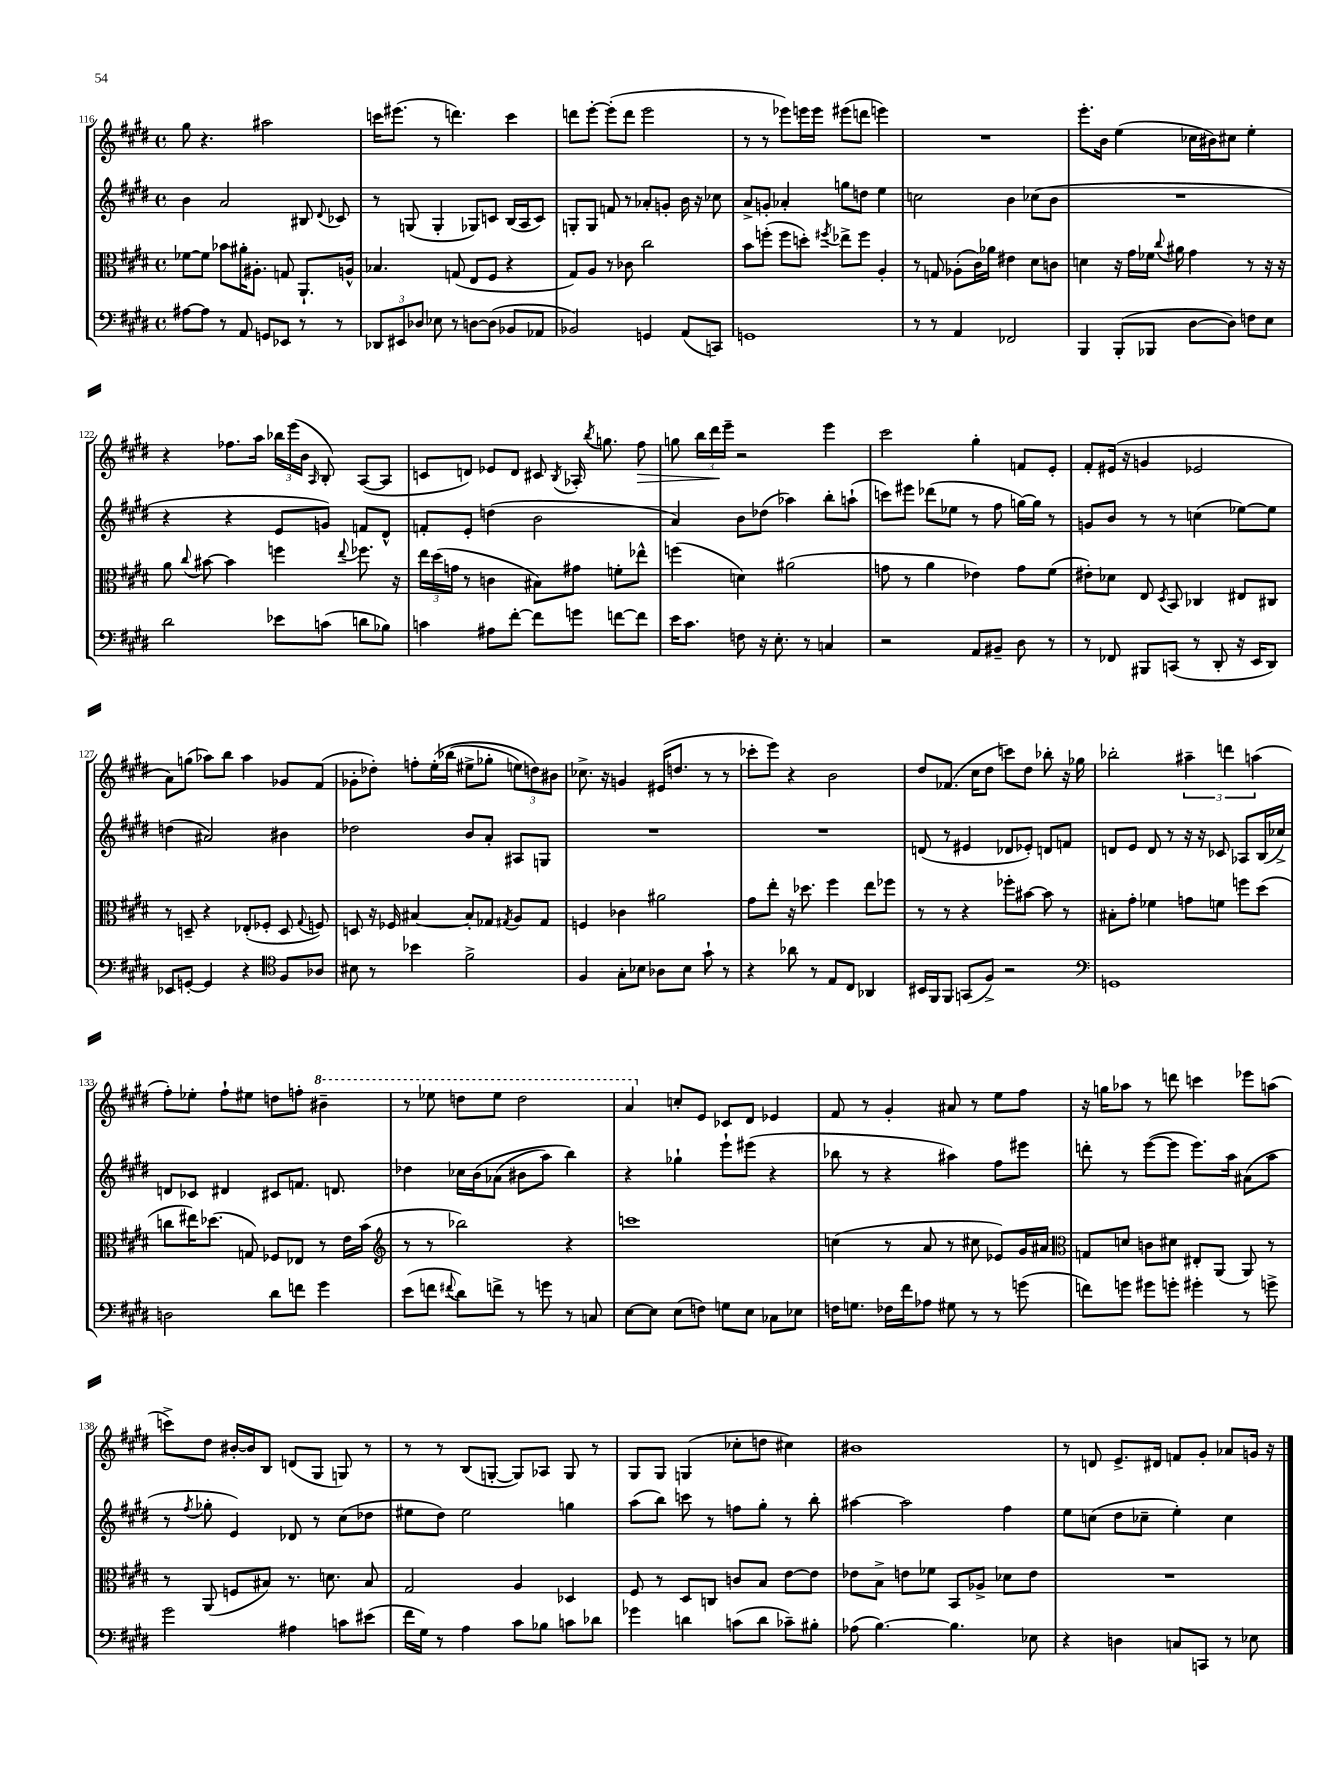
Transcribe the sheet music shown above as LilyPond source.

<<
\new StaffGroup <<
\new Staff = "s0" {
    \clef treble \key e \major \defaultTimeSignature \time 4/4
    \autoBeamOff gis''8 r4. ais''2 |
    c'''16[ eis'''8.]( r8 d'''4.) c'''4 |
    d'''8[ e'''8]~-. e'''8[-.( d'''8] e'''2 |
    r8 r8 ees'''8[) e'''16 e'''16] eis'''8[( d'''8] e'''4) |
    R1 |
    e'''8.[-. b'16] e''4( ces''16[ bis'16) cis''8] e''4-. |
    r4 fes''8.[ a''16] \tuplet 3/2 { bes''16[ e'''16( b'16] } \grace { a16 } b8-.) a8[~( a8] |
    c'8[ d'8]) ees'8[ d'8] cis'8 \acciaccatura { b8 } aes16-. \acciaccatura { b''8 } g''8. fis''8\> |
    g''8 \tuplet 3/2 { b''16[ dis'''16\! e'''16]-- } r2 e'''4 |
    cis'''2 gis''4-. f'8[ e'8]-. |
    fis'8[-. eis'16]( r16 g'4 ees'2 |
    a'8[) g''8]( aes''8[) b''8] aes''4 ges'8[ fis'8]( |
    ges'8[-. des''8]-.) f''8[-. e''16-.\( bes''16]( eis''8[-> ges''8]-. \tuplet 3/2 { e''8[) d''8\) bis'8] } |
    ces''8.-> r16 g'4 eis'16[( d''8.] r8 r8 |
    ces'''8[-. e'''8]) r4 b'2 |
    dis''8[ fes'8.]( cis''16[ dis''8] c'''8[) dis''8] bes''8-. r16 ges''16 |
    bes''2-. \tuplet 3/2 { ais''4-- d'''4 a''4( } |
    fis''8[-.) ees''8]-. fis''8[-! eis''8] d''8[ f''8]-. \ottava #1 bis''4-- |
    r8 ees'''8 d'''8[ ees'''8] d'''2 |
    a''4 \ottava #0 c''8[-. e'8] ces'8[ dis'8] ees'4 |
    fis'8 r8 gis'4-. ais'8 r8 e''8[ fis''8] |
    r16 g''16[ aes''8] r8 d'''8 c'''4 ees'''8[ a''8]( |
    c'''8[->) dis''8] bis'16[~-. bis'16 b8] d'8[( gis8] g8) r8 |
    r8 r8 b8[( g8]~-. g8[) aes8] g8 r8 |
    gis8[ gis8] g4( ces''8[-. d''8] cis''4) |
    bis'1 |
    r8 d'8 e'8.[-> dis'16] f'8[ gis'8]-. aes'8[ g'16] r16 \bar "|." |
}
\new Staff = "s1" {
    \clef treble \key e \major \defaultTimeSignature \time 4/4
    \autoBeamOff b'4 a'2 bis8 \appoggiatura { dis'8 } ces'8 |
    r8 g8( g4-. ges8[) c'8] b16[( a16 c'8]) |
    g8[-. g8] f'8 r8 aes'8[-. g'8]-. b'16 r16 ces''8 |
    a'8[-> g'8]-. aes'4-. g''8[ d''8] e''4 |
    c''2 b'4 ces''8[( b'8] |
    R1 |
    r4 r4 e'8[ g'8]) f'8[ dis'8]-^ |
    f'8[-. e'8]-. d''4( b'2 |
    a'4) b'8[ des''8]( aes''4) b''8[-. a''8]-!( |
    c'''8[) eis'''8] des'''8[( ees''8] r8 fis''8 g''16[~) g''16] r8 |
    g'8[ b'8] r8 r8 c''4( ees''8[~) ees''8] |
    d''4( ais'2) bis'4 |
    des''2 b'8[ a'8]-. ais8[ g8] |
    R1 |
    R1 |
    d'8( r8 eis'4 des'8[ ees'8]-.) d'8[ f'8] |
    d'8[ e'8] d'8 r8 r16 r16 ces'8 aes8[ b16( ces''16]->) |
    d'8[ ces'8] dis'4 cis'8[ f'8.] d'8. |
    des''4 ces''16[ b'16\( aes'8]( bis'8[ a''8]) b''4\) |
    r4 ges''4-! e'''8[-! eis'''8]( r4 |
    bes''8 r8 r4 ais''4) fis''8[ eis'''8] |
    d'''8-. r8 e'''8[~( e'''8] e'''8.[) a''16] ais'8[( a''8] |
    r8 \acciaccatura { fis''8 } ges''8-. e'4) des'8 r8 cis''8[( des''8] |
    eis''8[ dis''8]) eis''2 g''4 |
    a''8[( b''8]) c'''8 r8 f''8[ gis''8]-. r8 b''8-. |
    ais''4~ ais''2 fis''4 |
    e''8[ c''8]( dis''8[ ces''8]-- e''4-.) ces''4 \bar "|." |
}
\new Staff = "s2" {
    \clef alto \key e \major \defaultTimeSignature \time 4/4
    \autoBeamOff fes'8[~ fes'8] bes'8[ ais'16-. ais8.]-. g8 a,8.[-! a16]-^ |
    bes4. g8( e8[ fis8] r4 |
    gis8[) a8] r8 ces'8 cis''2 |
    b'8[ f''8]-.( f''8[ d''8]-.) \acciaccatura { fis''8 } ees''8[-> fis''8] a4-. |
    r8 g8 aes8[-.( cis'16) aes'16] eis'4 dis'8[ c'8] |
    d'4 r16 gis'16[ fes'16] \appoggiatura { cis''8 } ais'16 gis'4 r8 r16 r16 |
    a'8 \appoggiatura { cis''8 } bis'8~ bis'4 f''4 \appoggiatura { e''8 } fes''8. r16 |
    \tuplet 3/2 { e''16[ dis''16( g'16] } r8 c'4 bis8[) gis'8] f'8[-. ees''8]-^ |
    f''4( d'4) ais'2( |
    g'8 r8 a'4 ees'4) g'8[ fis'8]( |
    eis'8[-.) des'8] e8 \acciaccatura { dis8 } b,8 ces4 eis8[ cis8] |
    r8 d8-- r4 ees8[-.( fes8]-. d8 \appoggiatura { gis8 } f8) |
    d8 r16 fes16 bis4~ bis8[-. ges8] \acciaccatura { gis8 } a8[ gis8] |
    f4 ces'4 ais'2 |
    gis'8[ e''8]-. r16 des''8. fis''4 e''8[ fes''8] |
    r8 r8 r4 fes''8[-. bis'8]~ bis'8 r8 |
    bis8[-. gis'8]-. fes'4 g'8[ f'8] f''8[ dis''8]( |
    c''8[ eis''16) des''8.]( g8) fes8[ ees8] r8 e'16[ b'16]( |
    \clef treble r8 r8 bes''2) r4 |
    c'''1 |
    c''4( r8 a'8 r8 cis''8 ees'8[) gis'16 ais'16] |
    \clef alto g8[ d'8] c'8[ dis'8] eis8[-. a,8]( a,8) r8 |
    r8 a,8( f8[ bis8]) r8. d'8. bis8 |
    gis2 a4 des4 |
    fis8 r8 dis8[ c8] c'8[ b8] e'8[~ e'8] |
    ees'8[ b8]-> e'8[ fes'8] b,8[ aes8]-> des'8[ e'8] |
    R1 \bar "|." |
}
\new Staff = "s3" {
    \clef bass \key e \major \defaultTimeSignature \time 4/4
    \autoBeamOff ais8[~ ais8] r8 a,8 g,8[ ees,8] r8 r8 |
    \tuplet 3/2 { des,8[ eis,8 des8] } ees8 r8 d8[~ d8]( bes,8[ aes,8] |
    bes,2) g,4 a,8[( c,8]) |
    g,1 |
    r8 r8 a,4 fes,2 |
    b,,4 b,,8[-.( bes,,8] dis8[~ dis8]) f8[ e8] |
    dis'2 ees'8[ c'8]( d'8[ bes8]) |
    c'4 ais8[ fis'8]~-. fis'8[ g'8] f'8[~ f'8] |
    e'16[ cis'8.] f8 r16 e8.-. r8 c4 |
    r2 a,8[ bis,8]-- dis8 r8 |
    r8 fes,8 bis,,8[ c,8]( r8 dis,8-. r16 e,16[ dis,8]) |
    ees,8[ g,8]~-. g,4 r4 \clef tenor fis8[ aes8] |
    bis8 r8 bes'4 fis'2-> |
    fis4 gis8[-. bes8] aes8[ bes8] gis'8-! r8 |
    r4 aes'8 r8 e8[ cis8] aes,4 |
    bis,16[ fis,16 fis,8] g,8[( fis8]->) r2 |
    \clef bass g,1 |
    d2 dis'8[ f'8] gis'4 |
    e'8[( f'8] \appoggiatura { fis'8 } dis'8[) f'8]-> r8 g'8 r8 c8 |
    e8[~ e8] e8[( f8]) g8[ e8] ces8[ ees8] |
    f16[ g8.] fes16[ fis'16 aes8] gis8 r8 r8 g'8( |
    f'8[) g'8] gis'8[ g'8]-. gis'4-. r8 g'8-> |
    gis'2 ais4 c'8[ eis'8]( |
    fis'16[ gis16]) r8 a4 cis'8[ bes8] c'8[ des'8] |
    ges'4 d'4 c'8[( d'8] ces'8[--) bis8]-. |
    aes8( b4.~) b4. ees8 |
    r4 d4 c8[ c,8] r8 ees8 \bar "|." |
}
>>
>>
\layout { \context { \Score currentBarNumber = #116 } }
